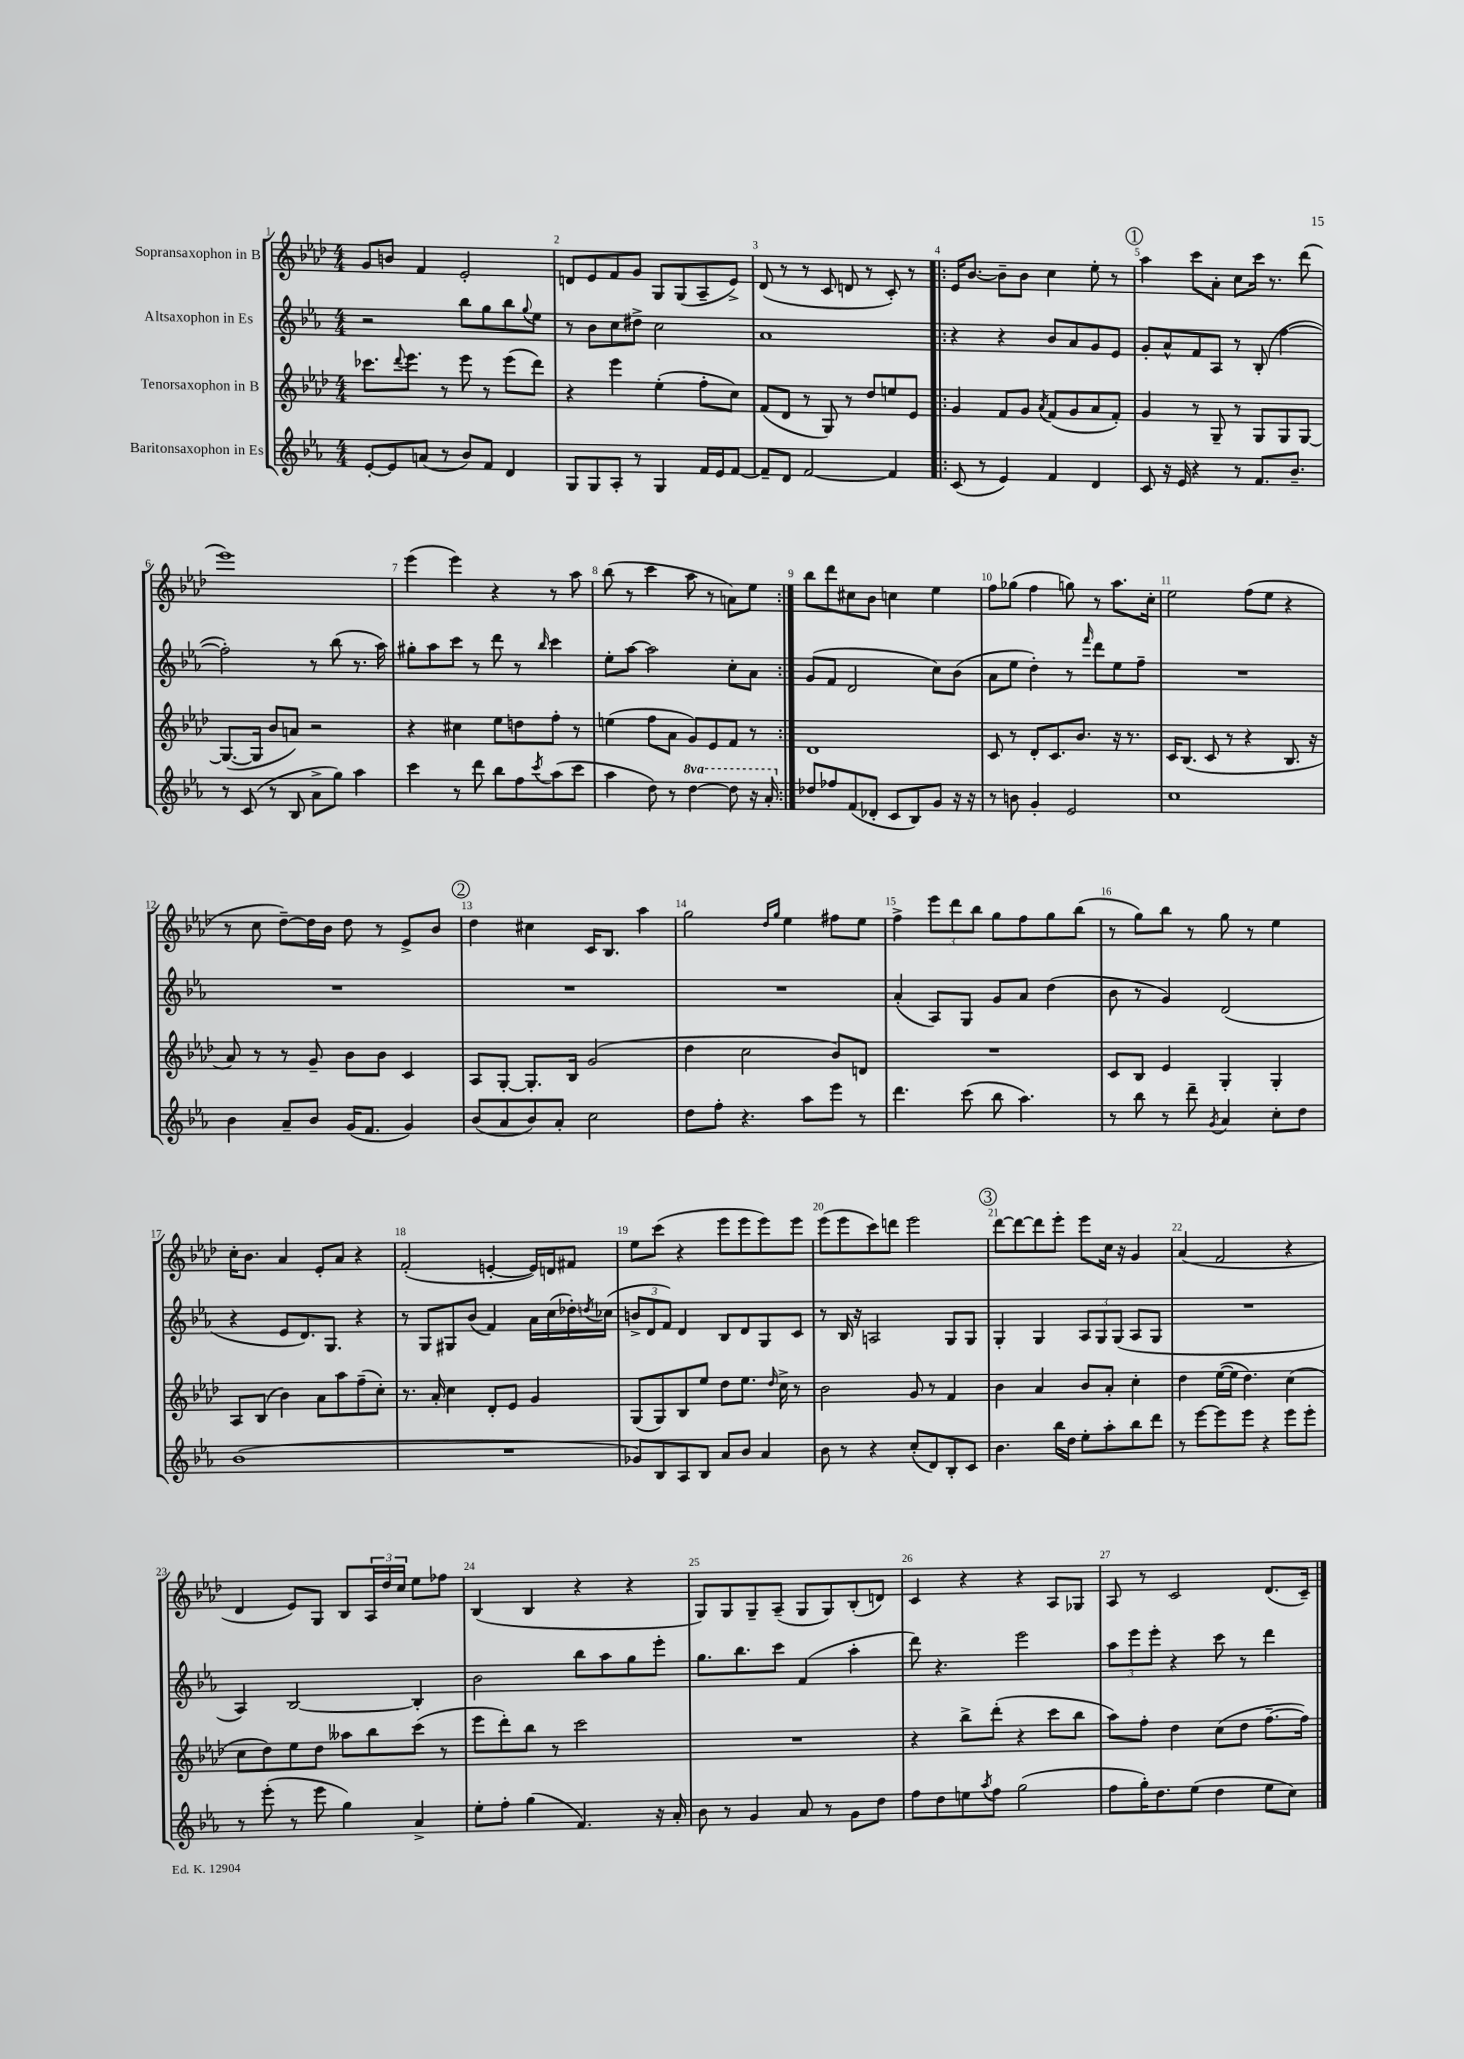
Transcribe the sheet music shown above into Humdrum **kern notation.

**kern	**kern	**kern	**kern
*part4	*part3	*part2	*part1
*staff4	*staff3	*staff2	*staff1
*I"Baritonsaxophon in Es	*I"Tenorsaxophon in B	*I"Altsaxophon in Es	*I"Sopransaxophon in B
*clefG2	*clefG2	*clefG2	*clefG2
*k[b-e-a-]	*k[b-e-a-d-]	*k[b-e-a-]	*k[b-e-a-d-]
*M4/4	*M4/4	*M4/4	*M4/4
=1	=1	=1	=1
[8e-'/L	8.ccc-X\L	2r	8g/L
8e-/]	.	.	8bn/J
.	8qqddd-/	.	.
.	8.eee-\J	.	.
(8an/J	.	.	4f/
8r	8r	.	.
8b-/L)	8eee-\	8bb-\L	2e-'/
8f/J	8r	8gg\	.
4d/	(8eee-\L	8bb-\	.
.	.	8qqgg/	.
.	8ddd-\J)	8ee-\J	.
=2	=2	=2	=2
8G/L	4r	8r	8dn/L
8G/	.	8b-\L	8e-/
8A-'/J	4eee-\	8cc\	8f/
8r	.	8dd#X^\J	8g/J
4G/	(4ee-'\	2cc\	8G/L
.	.	.	(8G/
16f/LL	8ff'\L	.	8A-~/
16e-/J	.	.	.
[8f/J	8cc\J)	.	8e-^/J)
=3	=3	=3	=3
8f~/L]	(8f/L	1a-	(8d-/
8d/J	8d-/J	.	8r
[2f/	8r	.	8r
.	8G/)	.	8c/
.	8r	.	8dn/
.	8dd-/L	.	8r
4f/]	8een/	.	8c'/)
.	8e-/J	.	8r
=4!|:	=4!|:	=4!|:	=4!|:
(8c/	4g/	4r	16e-/KL
.	.	.	[8.b-/J
8r	.	.	.
4e-/)	8f/L	4r	8b-~\L]
.	8g/J	.	8b-\J
.	8qa-/	.	.
4f/	(8f/L	8b-/L	4cc\
.	8g/	8a-/	.
4d/	8a-/	8g/	8ee-'\
.	8f'/J)	8e-/J	8r
!!LO:REH:place=s1:t=1
=5	=5	=5	=5
8c/	4g/	8g'/L	4aa-\
16r	.	8a-^^/	.
16e-/	.	.	.
4r	8r	8f/	8ccc\L
.	8G~/	8A-/J	8a-'\J
8r	8r	8r	8cc\L
8.f/L	8G/L	(8B-'/	16ccc\Jk
.	.	.	8.r
.	8G/	[4ff\	.
8.b-~/J	.	.	.
.	[8G/J	.	(8ddd-\
!!LO:LB:g=z
=6	=6	=6	=6
8r	(8.G/L_	2ff'\])	1eee-)
(8c/	.	.	.
.	16G/Jk]	.	.
8r	8b-/L	.	.
8B-/	8an/J)	.	.
8a-^\L	2r	8r	.
8gg\J)	.	(8bb-\	.
4aa-\	.	8.r	.
.	.	16aa-\)	.
=7	=7	=7	=7
4ccc\	4r	8gg#X'\L	(4eee-\
.	.	8aa-\	.
8r	4cc#X\	8ccc\J	4eee-\)
8ddd\	.	8r	.
8bb-\L	8ee-\L	8ddd\	4r
8ff\	8ddn\	8r	.
8qccc/	.	16qqbb-/	.
(8aa-\	8ff'\J	4ccc\	8r
8ccc\J	8r	.	8aa-\
=8	=8	=8	=8
4aa-\	(4een\	8ee-'\L	(8bb-\
.	.	[8aa-\J	8r
8dd\)	8ff\L	2aa-\]	4ccc\
8r	8a-\J	.	.
*8va	*	*	*
[4ddd\	8g/L)	.	8aa-\
.	8e-/	.	8r
8ddd\]	8f/J	8cc'\L	8an\L)
16r	8r	8a-\J	8ee-\J
16aa-'/	.	.	.
=9:|!	=9:|!	=9:|!	=9:|!
*X8va	*	*	*
8dd-X/L	1d-	(8g/L	8bb-\L
8ff-X/	.	8f/J	8ddd-\
(8f/	.	2d/	8cc#X\
8d-X'/J	.	.	8b-\J
8c/L	.	.	4ccn\
8B-/)	.	.	.
8g/J	.	8cc\L)	4ee-\
16r	.	(8b-\J	.
16r	.	.	.
=10	=10	=10	=10
8r	8c/	8a-\L	8ff\L
8bn\	8r	8ee-\J	(8gg-X\J
4g'/	8d-'/L	4dd'\)	4ff\
.	8.c/	.	.
2e-/	.	8r	8ggn\)
.	8.b-/J	.	.
.	.	16qqfff/	.
.	.	8ddd\L	8r
.	16r	8ee-\	8.aa-\L
.	8.r	.	.
.	.	8ff~\J	.
.	.	.	16cc'\Jk
=11	=11	=11	=11
1cc	16c/KL	1r	2ee-\
.	(8.B-/J	.	.
.	8c/	.	.
.	8r	.	.
.	4r	.	(8ff\L
.	.	.	8ee-\J
.	8.B-/	.	4r
.	16r	.	.
!!LO:LB:g=z
=12	=12	=12	=12
4b-\	8a-/)	1r	8r
.	8r	.	8cc\
8a-~/L	8r	.	[8dd-~\L)
8b-/J	8g~/	.	16dd-\L]
.	.	.	16b-\JJ
(16g/KL	8b-\L	.	8dd-\
8.f/J	.	.	.
.	8b-\J	.	8r
4g/)	4c/	.	8e-^/L
.	.	.	8b-/J
!!LO:REH:place=s1:t=2
=13	=13	=13	=13
(8b-/L	8A-/L	1r	4dd-\
8a-/	[8G'/J	.	.
8b-/)	8.G'/L]	.	4cc#X\
8a-'/J	.	.	.
.	16B-/Jk	.	.
2cc\	(2g/	.	16c/KL
.	.	.	8.B-/J
.	.	.	4aa-\
=14	=14	=14	=14
8dd\L	4dd-\	1r	2gg\
8ff'\J	.	.	.
4.r	2cc\	.	.
.	.	.	16qqdd-/LL
.	.	.	16qqgg/JJ
.	.	.	4ee-\
8aa-\L	.	.	.
8eee-\J	8b-/L)	.	8ff#X\L
8r	8dn/J	.	8ee-\J
=15	=15	=15	=15
4.ddd\	1r	(4a-'/	4ff^\
.	.	8A-/L)	12eee-\L
.	.	.	12ddd-\
(8ccc\	.	8G/J	.
.	.	.	12bb-\J
8bb-\	.	8g/L	8gg\L
4.aa-\)	.	8a-/J	8ff\
.	.	(4dd\	8gg\
.	.	.	(8bb-\J
=16	=16	=16	=16
8r	8c/L	8b-\	8r
8bb-\	8B-/J	8r	8gg\L)
8r	4e-/	4g/)	8bb-\J
8ddd~\	.	.	8r
8qg/	.	.	.
4a-/	4G'/	(2d/	8gg\
.	.	.	8r
8cc'\L	4G'/	.	4ee-\
8dd\J	.	.	.
!!LO:LB:g=z
=17	=17	=17	=17
(1b-	8A-/L	4r	16cc'\KL
.	.	.	8.b-\J
.	(8B-/J	.	.
.	4b-\)	8e-/L	4a-/
.	.	8.d/)	.
.	8a-\L	.	8e-'/L
.	.	8.G/J	.
.	8aa-\	.	8a-/J
.	(8ff~\	4r	4r
.	8cc'\J)	.	.
=18	=18	=18	=18
1r	8.r	8r	(2f'/
.	.	8G/L	.
.	16a-'/	.	.
.	4cc\	8G#X/	.
.	.	(8b-/J	.
.	8d-'/L	4f/)	[4en'/
.	8e-/J	.	.
.	4g/	16a-\LL	16e/LL])
.	.	(16cc\	16dn/J
.	.	16dd-X'\)	8f#X/J
.	.	8qddn/	.
.	.	(16cc-X\JJ	.
=19	=19	=19	=19
8g-X/L)	(8G/L	12bn^/L	8ee-\L
.	.	12d/	.
8B-/	8G/)	.	(8ccc\J
.	.	12f/J)	.
8A-/	8B-/	4d/	4r
8B-/J	8ee-/J	.	.
8a-/L	8dd-\L	8B-/L	8eee-\L
8b-/J	8.ee-\J	8d/	8eee-\
4a-/	.	8G/	8eee-\)
.	16qqdd-/	.	.
.	16cc^\	.	.
.	8r	8c/J	8eee-\J
=20	=20	=20	=20
8b-\	2b-\	8r	(8eee-\L
8r	.	16B-/	8eee-\
.	.	16r	.
4r	.	2An/	8ccc\)
.	.	.	8dddn\J
(8cc'/L	8g/	.	2eee-\
8d/)	8r	.	.
8B-'/	4f/	8G/L	.
8c/J	.	8G/J	.
!!LO:REH:place=s1:t=3
=21	=21	=21	=21
4.b-\	4b-\	4G'/	[8ddd-\L
.	.	.	8ddd-\_
.	4a-/	4G/	8ddd-\]
16bb-\LL	.	.	8eee-'\J
16dd\JJ	.	.	.
8ee-'\L	8b-/L	12A-/L	8eee-\L
.	.	12G/	.
8aa-'\	8a-'/J	.	16cc\Jk
.	.	(12G/J	.
.	.	.	16r
8bb-\	4cc'\	8A-/L	4g/
8ddd\J	.	8G/J	.
=22	=22	=22	=22
8r	4dd-\	1r	(4a-/
[8eee-\L	.	.	.
8eee-\]	([16ee-\LL	.	2f/
.	16ee-\JJ]	.	.
8eee-\J	4.dd-\)	.	.
4r	.	.	.
8eee-\L	(4cc\	.	4r
8eee-'\J	.	.	.
!!LO:LB:g=z
=23	=23	=23	=23
8r	8cc\L	4A-/)	4d-/
(8eee-'\	8dd-\)	.	.
8r	8ee-\	[2B-/	8e-/L)
8eee-\	8dd-\J	.	8G/J
4gg\)	8aa--X\L	.	8B-/L
.	8bb-\	.	24A-/L
.	.	.	24dd-/
.	.	.	24cc/JJ
4a-^/	(8ccc\J	4B-'/]	8ee-\L
.	8r	.	8ff-X\J
=24	=24	=24	=24
8ee-'\L	8eee-\L	2b-\	(4B-/
8ff'\J	8ddd-'\)	.	.
(4gg\	8bb-\J	.	4B-/
.	8r	.	.
4.f/)	2ccc\	8bb-\L	4r
.	.	8aa-\	.
.	.	8gg\	4r
16r	.	8eee-'\J	.
16a-'/	.	.	.
=25	=25	=25	=25
8b-\	1r	8.gg\L	8G/L)
8r	.	.	8G/
.	.	8.bb-\	.
4g/	.	.	8G~/
.	.	8ccc\J	(8A-~/J
8a-/	.	(4f/	8G/L
8r	.	.	8G/)
8g\L	.	4aa-'\	(8B-'/
8dd\J	.	.	8dn/J)
=26	=26	=26	=26
8ff\L	4r	8ddd\)	4c/
8dd\	.	4.r	.
8een\	8bb-^\L	.	4r
8qaa-/	.	.	.
8ff\J	(8ddd-'\J	.	.
(2gg\	4r	2eee-\	4r
.	8ccc\L	.	8A-/L
.	8bb-\J	.	8G-X/J
=27	=27	=27	=27
8ff\L	8aa-\L)	12aa-\L	8A-/
.	.	12eee-\	.
16gg'\K)	8ff'\J	.	8r
.	.	12eee-'\J	.
8.dd\	.	.	.
.	4dd-\	4r	2c/
(8ee-\J	.	.	.
4dd\	(8cc\L	8ccc\	.
.	8dd-\J	8r	.
8ee-\L	[8.ff~\L	4ddd\	(8.d-/L
8cc\J)	.	.	.
.	16ff\Jk])	.	16c~/Jk)
==	==	==	==
*-	*-	*-	*-
